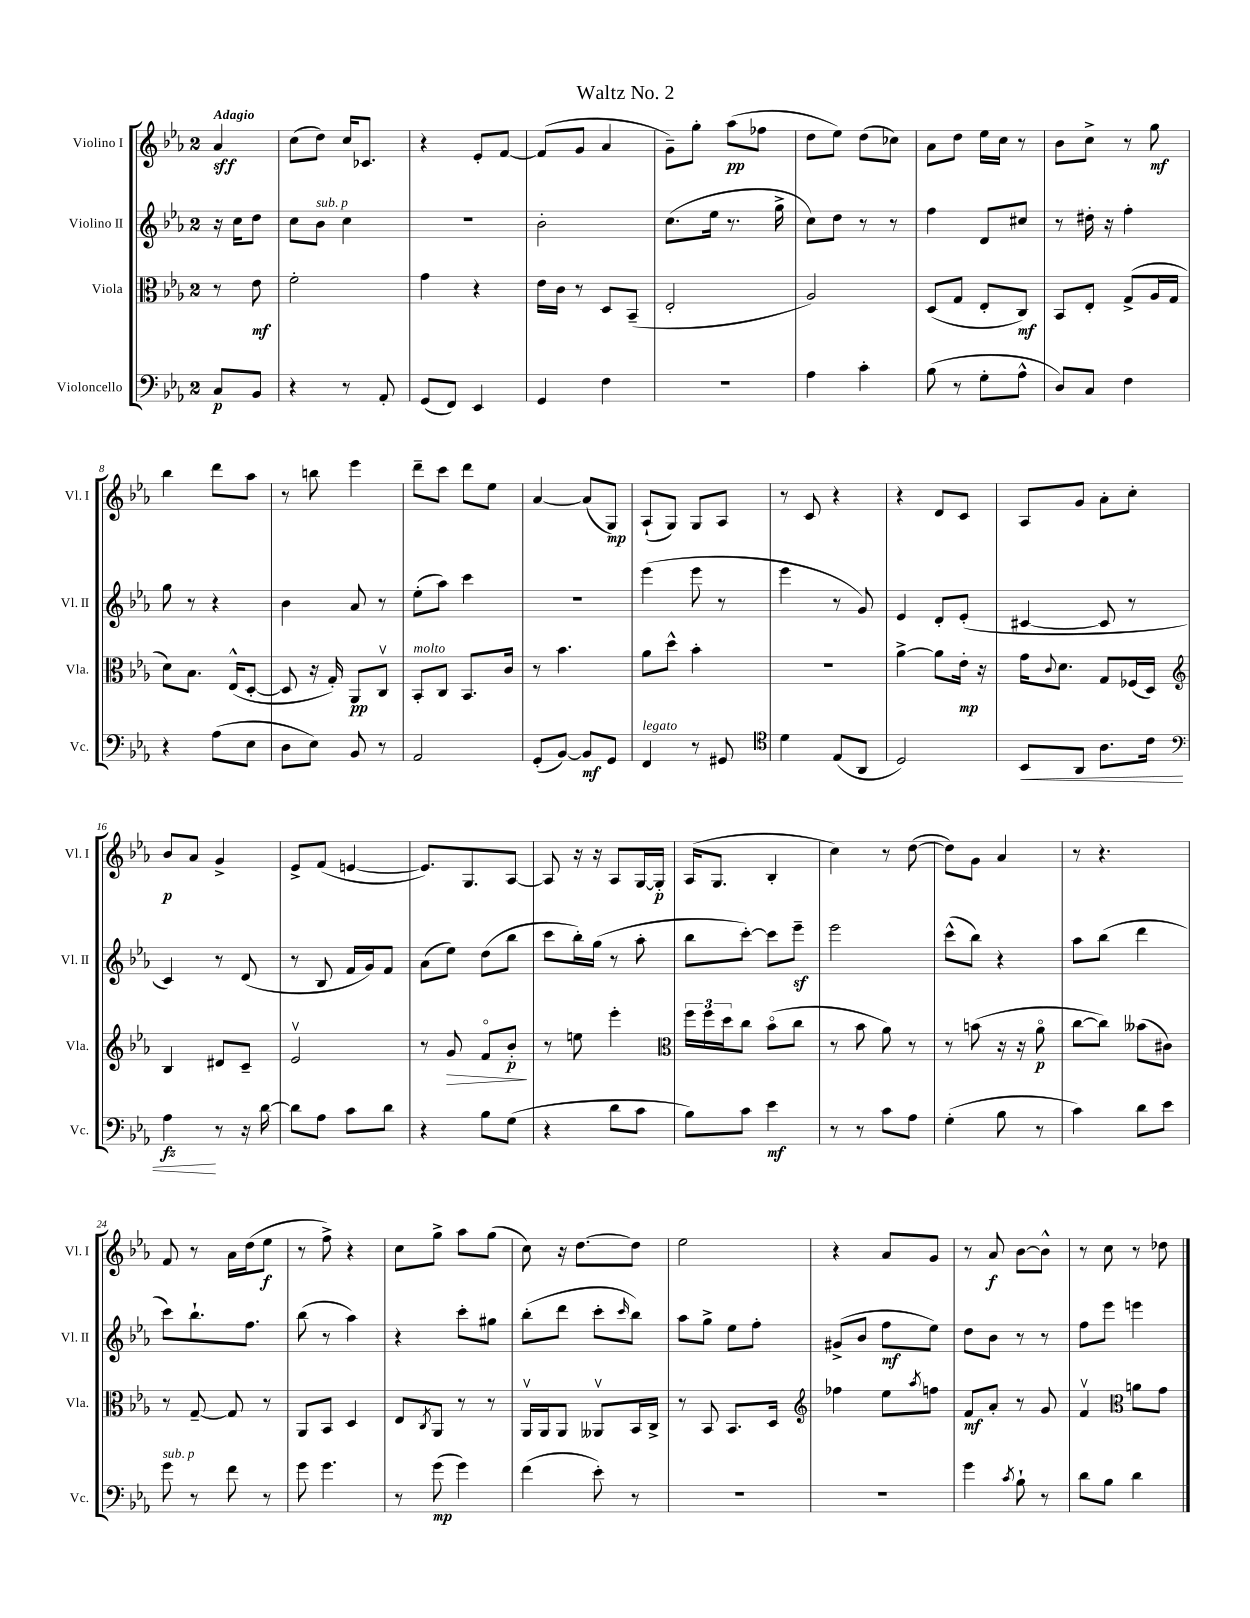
\header { title = "Waltz No. 2" }
<<
\new StaffGroup <<
\new Staff = "s0" \with { instrumentName = "Violino I" shortInstrumentName = "Vl. I" } {
    \clef treble \key ees \major \once \override Staff.TimeSignature.style = #'single-digit \time 2/4 \partial 4 \tempo "Adagio"
    aes'4\sff |
    c''8( d''8) c''16 ces'8. |
    r4 ees'8-. f'8~ |
    f'8( g'8 aes'4 |
    g'8--) g''8-. aes''8\pp( fes''8 |
    d''8 ees''8) d''8( ces''8) |
    aes'8 d''8 ees''16 c''16 r8 |
    bes'8 c''8-> r8 g''8\mf |
    bes''4 d'''8 aes''8 |
    r8 b''8 ees'''4 |
    d'''8-- c'''8 d'''8 ees''8 |
    aes'4~ aes'8( g8\mp) |
    aes8-!( g8) g8 aes8 |
    r8 c'8 r4 |
    r4 d'8 c'8 |
    aes8 g'8 aes'8-. c''8-. |
    bes'8\p aes'8 g'4-> |
    ees'8-> f'8( e'4~ |
    e'8.) g8. aes8~ |
    aes8 r16 r16 aes8 g16~ g16-.\p |
    aes16( g8. bes4-. |
    c''4) r8 d''8~( |
    d''8) g'8 aes'4 |
    r8 r4. |
    f'8 r8 aes'16 d''16( ees''8\f |
    r8 f''8->) r4 |
    c''8 g''8-> aes''8 g''8( |
    c''8) r16 d''8.~ d''8 |
    ees''2 |
    r4 aes'8 g'8 |
    r8 aes'8\f bes'8~ bes'8-^ |
    r8 c''8 r8 des''8 \bar "|." |
}
\new Staff = "s1" \with { instrumentName = "Violino II" shortInstrumentName = "Vl. II" } {
    \clef treble \key ees \major \once \override Staff.TimeSignature.style = #'single-digit \time 2/4 \partial 4
    r16 c''16 d''8 |
    c''8 bes'8^\markup { \italic "sub. p" } c''4 |
    R2 |
    bes'2-. |
    c''8.( ees''16 r8. g''16-> |
    c''8) d''8 r8 r8 |
    f''4 d'8 cis''8 |
    r8 dis''16-. r16 f''4-. |
    g''8 r8 r4 |
    bes'4 aes'8 r8 |
    ees''8-.( aes''8) c'''4 |
    R2 |
    ees'''4( ees'''8 r8 |
    ees'''4 r8 g'8) |
    ees'4 d'8-. ees'8-.( |
    cis'4~ cis'8 r8 |
    c'4) r8 d'8( |
    r8 bes8 f'16 g'16) f'8 |
    aes'8( ees''8) d''8( bes''8 |
    c'''8 bes''16-.) g''16( r8 aes''8-. |
    bes''8 c'''8~-.) c'''8 ees'''8--\sf |
    ees'''2 |
    c'''8-^( bes''8) r4 |
    aes''8 bes''8( d'''4 |
    c'''8) bes''8.-! f''8. |
    bes''8( r8 aes''4) |
    r4 c'''8-. gis''8 |
    bes''8-.( d'''8 c'''8-. \grace { c'''16 } bes''8) |
    aes''8 g''8-> ees''8 f''8-. |
    gis'8->( bes'8 f''8\mf ees''8) |
    d''8 bes'8 r8 r8 |
    f''8 ees'''8 e'''4 \bar "|." |
}
\new Staff = "s2" \with { instrumentName = "Viola" shortInstrumentName = "Vla." } {
    \clef alto \key ees \major \once \override Staff.TimeSignature.style = #'single-digit \time 2/4 \partial 4
    r8 ees'8\mf |
    f'2-. |
    g'4 r4 |
    ees'16 c'16 r8 d8 bes,8--( |
    ees2-. |
    aes2) |
    d8( g8 ees8-. c8\mf) |
    bes,8 ees8-. g8->( aes16 g16 |
    d'8) bes8. ees16-^( d8~-. |
    d8 r16 g16-.) aes,8\pp c8\upbow |
    bes,8-.^\markup { \italic "molto" } c8 bes,8. c'16 |
    r8 bes'4. |
    aes'8 d''8-^ bes'4-. |
    r2 |
    aes'4~-> aes'8 ees'16-.\mp r16 |
    g'16 \appoggiatura { c'8 } d'8. g8 fes16( d16) |
    \clef treble bes4 dis'8 c'8-- |
    ees'2\upbow |
    r8 g'8\> f'8\flageolet bes'8-.\p\! |
    r8 e''8 ees'''4-. |
    \clef alto \tuplet 3/2 { f''16 f''16 d''16 } c''8 bes'8\flageolet( c''8 |
    r8 bes'8 aes'8) r8 |
    r8 b'8( r16 r16 aes'8\flageolet\p |
    c''8~ c''8) beses'8( cis'8) |
    r8 g8~-- g8 r8 |
    aes,8 bes,8 d4 |
    ees8 \acciaccatura { c8 } aes,8 r8 r8 |
    aes,16\upbow aes,16 aes,8 aeses,8\upbow bes,16 c16-> |
    r8 bes,8 bes,8. d16 |
    \clef treble fes''4 ees''8 \acciaccatura { aes''8 } f''8 |
    f'8\mf aes'8-. r8 g'8 |
    f'4\upbow \clef alto a'8 g'8 \bar "|." |
}
\new Staff = "s3" \with { instrumentName = "Violoncello" shortInstrumentName = "Vc." } {
    \clef bass \key ees \major \once \override Staff.TimeSignature.style = #'single-digit \time 2/4 \partial 4
    c8\p bes,8 |
    r4 r8 aes,8-. |
    g,8( f,8) ees,4 |
    g,4 f4 |
    R2 |
    aes4 c'4-. |
    bes8( r8 g8-. aes8-^ |
    d8) c8 f4 |
    r4 aes8( ees8 |
    d8 ees8) bes,8 r8 |
    aes,2 |
    g,8-.( bes,8~) bes,8\mf g,8 |
    f,4^\markup { \italic "legato" } r8 gis,8 |
    \clef tenor d'4 ees8( aes,8 |
    d2) |
    bes,8\< aes,8 aes8. c'16 |
    \clef bass aes4\fz\! r8 r16 d'16~ |
    d'8 aes8 c'8 d'8 |
    r4 bes8 g8( |
    r4 d'8 c'8 |
    bes8) c'8 ees'4\mf |
    r8 r8 c'8 aes8 |
    g4-.( bes8 r8 |
    c'4) d'8 ees'8 |
    g'8^\markup { \italic "sub. p" } r8 f'8 r8 |
    g'8 g'4. |
    r8 g'8\mp( g'4) |
    f'4( ees'8-.) r8 |
    R2 |
    R2 |
    g'4 \acciaccatura { c'8 } bes8-! r8 |
    d'8 bes8 d'4 \bar "|." |
}
>>
>>
